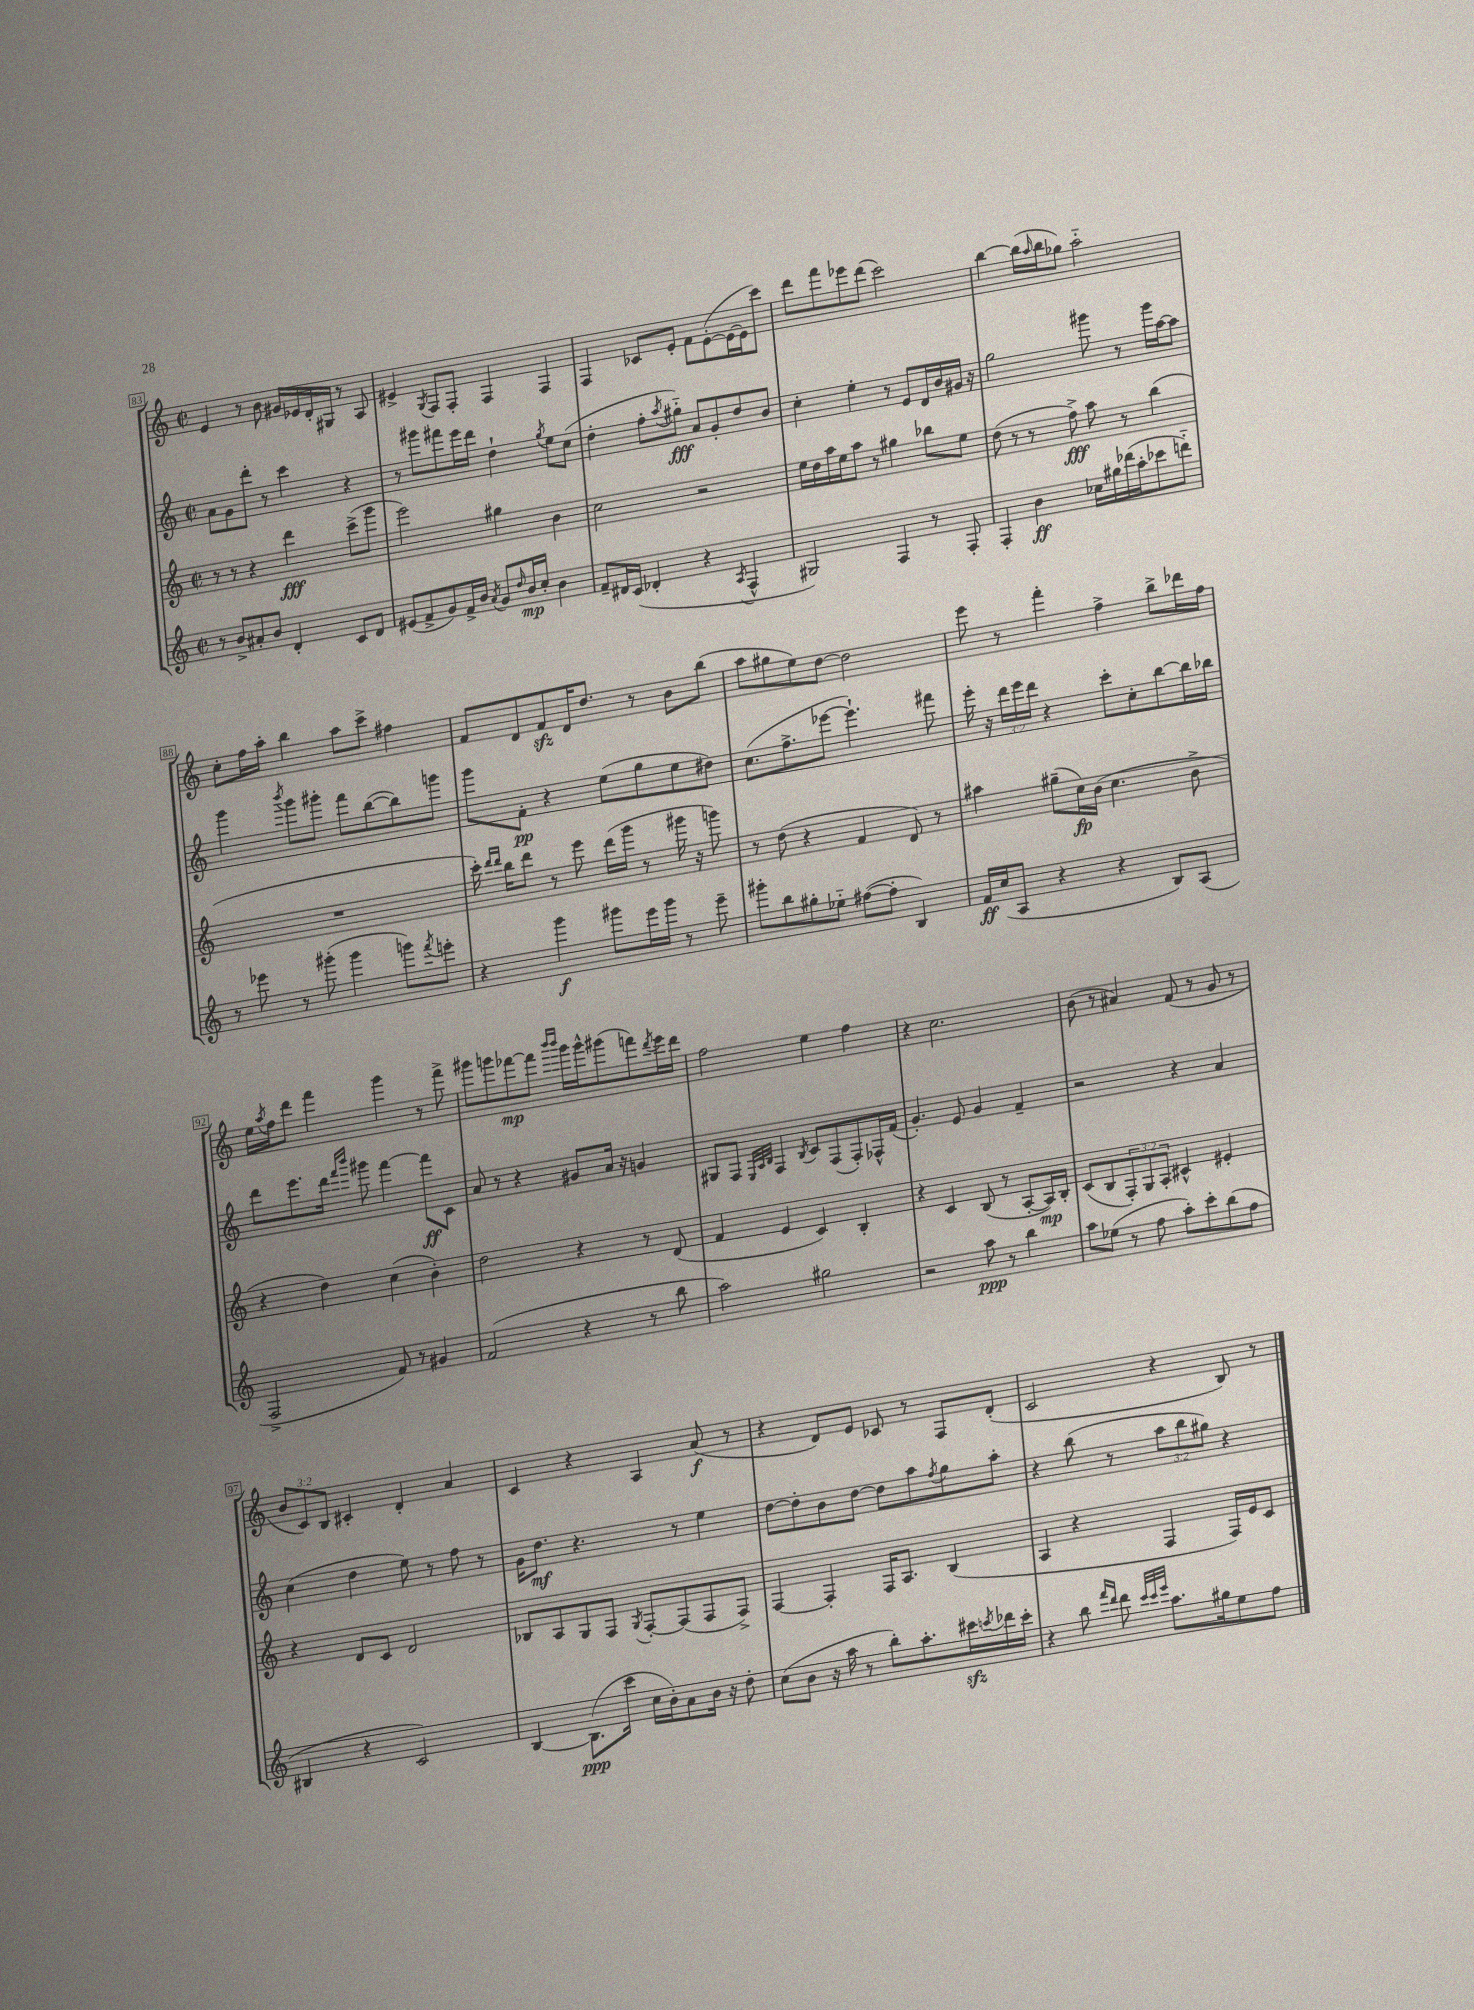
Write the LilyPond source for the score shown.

<<
\new StaffGroup <<
\new Staff = "s0" {
    \clef treble \key c \major \defaultTimeSignature \time 2/2 \override Staff.TupletNumber.text = #tuplet-number::calc-fraction-text
    e'4 r8 b'8 gis'16 ees'16 d'16-. gis16 r8 a8 |
    eis'4-> \acciaccatura { g8 } f8 f8-. f4 f4 |
    f4 ces'8 e'8-. f'8 e'8~-.( e'16~ e'16 c'''8) |
    d'''8 f'''8 ees'''8 d'''8( c'''2) |
    b''4~ b''16( \grace { a''16 } b''16 ges''8) a''2-_ |
    c''8-. f''16 a''16-. b''4 a''8 c'''8-> fis''4 |
    f'8 d'8 f'8\sfz d'16 d''8. r8 b'8 b''8( |
    a''8 gis''8 e''8) d''8~ d''2 |
    e'''8 r8 f'''4-. f''4-> b''8-> des'''16 f''16 |
    e''16 \acciaccatura { a''8 } f''16 d'''8 f'''4 g'''4 r8 f'''8-> |
    gis'''8 g'''8 fes'''8~\mp fes'''8 \grace { b'''16 b'''16 } g'''16 g'''16-^ gis'''8( f'''8) \acciaccatura { d'''8 } e'''16 d'''16 |
    f''2 e''4 f''4 |
    r4 c''2. |
    b'8( r8 ais'4) f'8( r8 g'8 r8 |
    \tuplet 3/2 { b'8 c'8) b8 } cis'4-. d'4-. a'4 |
    c'4 r4 a4 a'8\f( r8 |
    r4 d'8) e'8 ces'8 r8 f8 d'8-.( |
    c'2 r4 b8) r8 \bar "|." |
}
\new Staff = "s1" {
    \clef treble \key c \major \defaultTimeSignature \time 2/2 \override Staff.TupletNumber.text = #tuplet-number::calc-fraction-text
    a'8 g'8 d'''8-. r8 c'''4 r4 |
    r8 gis'''8 fis'''8 e'''16 d'''16 d''4-! \acciaccatura { g''8 } e''8 c''8( |
    d''4-. f''8-. \acciaccatura { a''8 } gis''8-_\fff) a'8 g'8-. d''8 b'8 |
    c''4-. e''4-. r8 e'8 d'16 b'16 gis'16 r16 |
    g''2 gis'''8 r8 gis'''16 a''16~ a''8 |
    g'''4 \acciaccatura { b'''8 } g'''8 gis'''8-. f'''8 b''8~( b''8) g'''8 |
    g'''8 f'8-.\pp r4 e''8( g''8 e''8 dis''8) |
    c''8.( f''8.-> ees'''8~ ees'''4.-!) fis'''8 |
    e'''16-. r16 \tuplet 3/2 { d'''16 e'''16 d'''16 } r4 c'''8-. c''8-. b''8~ b''16 bes''16 |
    d'''8 e'''8. d'''16 \grace { f'''16 b'''16 } gis'''8 f'''4~ f'''8\ff c'8 |
    a'8 r8 r4 gis'8 a'16 r16 g'4 |
    gis8 f8 \grace { e32 a32 b32 } f4 \acciaccatura { b8 } c'8 f8( f8-.) fes16-^ f'16( |
    g'4.-.) e'8 g'4 f'4-- |
    r2 r4 a'4 |
    c''4( d''4 e''8) r8 f''8 r8 |
    g'16 d''8.\mf r4. r8 e''4 |
    d''8~ d''8-. b'8 d''8~ d''8 a''8 \acciaccatura { f''8 } g''8 a''8-. |
    r4 b''8( r8 \tuplet 3/2 { a''8 b''8 gis''8) } r4 \bar "|." |
}
\new Staff = "s2" {
    \clef treble \key c \major \defaultTimeSignature \time 2/2 \override Staff.TupletNumber.text = #tuplet-number::calc-fraction-text
    r8 r8 r4 d'''4\fff c'''8->( g'''8 |
    e'''2) gis''4 b'4 |
    c''2 r2 |
    e''16 d''16 a''16 e''16 a''8 r8 gis''4 bes''8 e''8 |
    d''8( r8 r8 f''8->\fff) a''8 r8 b''4( |
    R1 |
    c'''16-.) \grace { d'''16 d'''16 } b''16 d'''8 r8 e'''8 d'''16( g'''16 r8 gis'''16 r16 g'''8) |
    r8 d''8( r4 f'4 d'8) r8 |
    ais''4 gis''8--( c''16\fp) b'16( c''4. b'8-> |
    r4 d''4) c''4( b'4-.) |
    d''2 r4 r8 d'8( |
    f'4 e'4 c'4) b4-. |
    r4 c'4 b8( r8 a8~-. a16\mp) b16-. |
    c'8( b8 \tuplet 3/2 { f8-.) g8 a8-. } cis'4-^ eis'4-. |
    r4 d'8 c'8 d'2 |
    bes8 a8 g8 f8 \acciaccatura { g8 } f8~-. f8( f8 f8->) |
    f4~ f4-. f16 a8. b4( |
    a4 r4 f4 f16) e'16 c'8 \bar "|." |
}
\new Staff = "s3" {
    \clef treble \key c \major \defaultTimeSignature \time 2/2
    r8 b'8-> ais'8-. b'8 d'4-. c'8 d'8 |
    eis'8( f'8-> g'8) f'16-> b'16 \acciaccatura { a'8 } g'8 \grace { d''16 } b'16\mp c''16-. b'4 |
    f'8-- dis'16 c'16( des'4-. r4 \acciaccatura { a8 } f4-^ |
    gis2) f4 r8 f8-. |
    f4-. b'4\ff ces''16 gis''16 des'''16( a''16-. ces'''8 d'''8-_) |
    r8 ees'''8 r8 gis'''8-.( gis'''4 g'''8) \acciaccatura { f'''8 } e'''8-. |
    r4 g'''4\f gis'''8 e'''16 gis'''16 r8 e'''8-- |
    gis'''8-. b''8 gis''8-. ees''8-_ fis''8~( fis''8-. b4) |
    f'16\ff c''16( a8 r4 r4 b8) a8( |
    f2-> f'8) r8 gis'4 |
    f'2( r4 r8 b''8 |
    a''2) gis''2 |
    r2 a''8\ppp r8 b''4 |
    a''8 ees''8( r8 f''8 a''8-.) c'''8-. b''8( f''8 |
    bis4 r4 c'2) |
    b4~ b8.\ppp( c'''16 c''16 b'16-.) a'8 b'16 r16 d''8-. |
    c''8( b'8 r16 a''16 r8 b''8-.) a''8.-. cis'''16\sfz \acciaccatura { c'''8 } des'''16 c'''16-. |
    r4 b''8 \grace { f'''16 d'''16 } d'''8 \grace { c'''32 c'''32 e'''32 } a''8. gis''16 e''8 f''8 \bar "|." |
}
>>
>>
\layout { \context { \Score currentBarNumber = #83 \override BarNumber.stencil = #(make-stencil-boxer 0.1 0.3 ly:text-interface::print) } }
